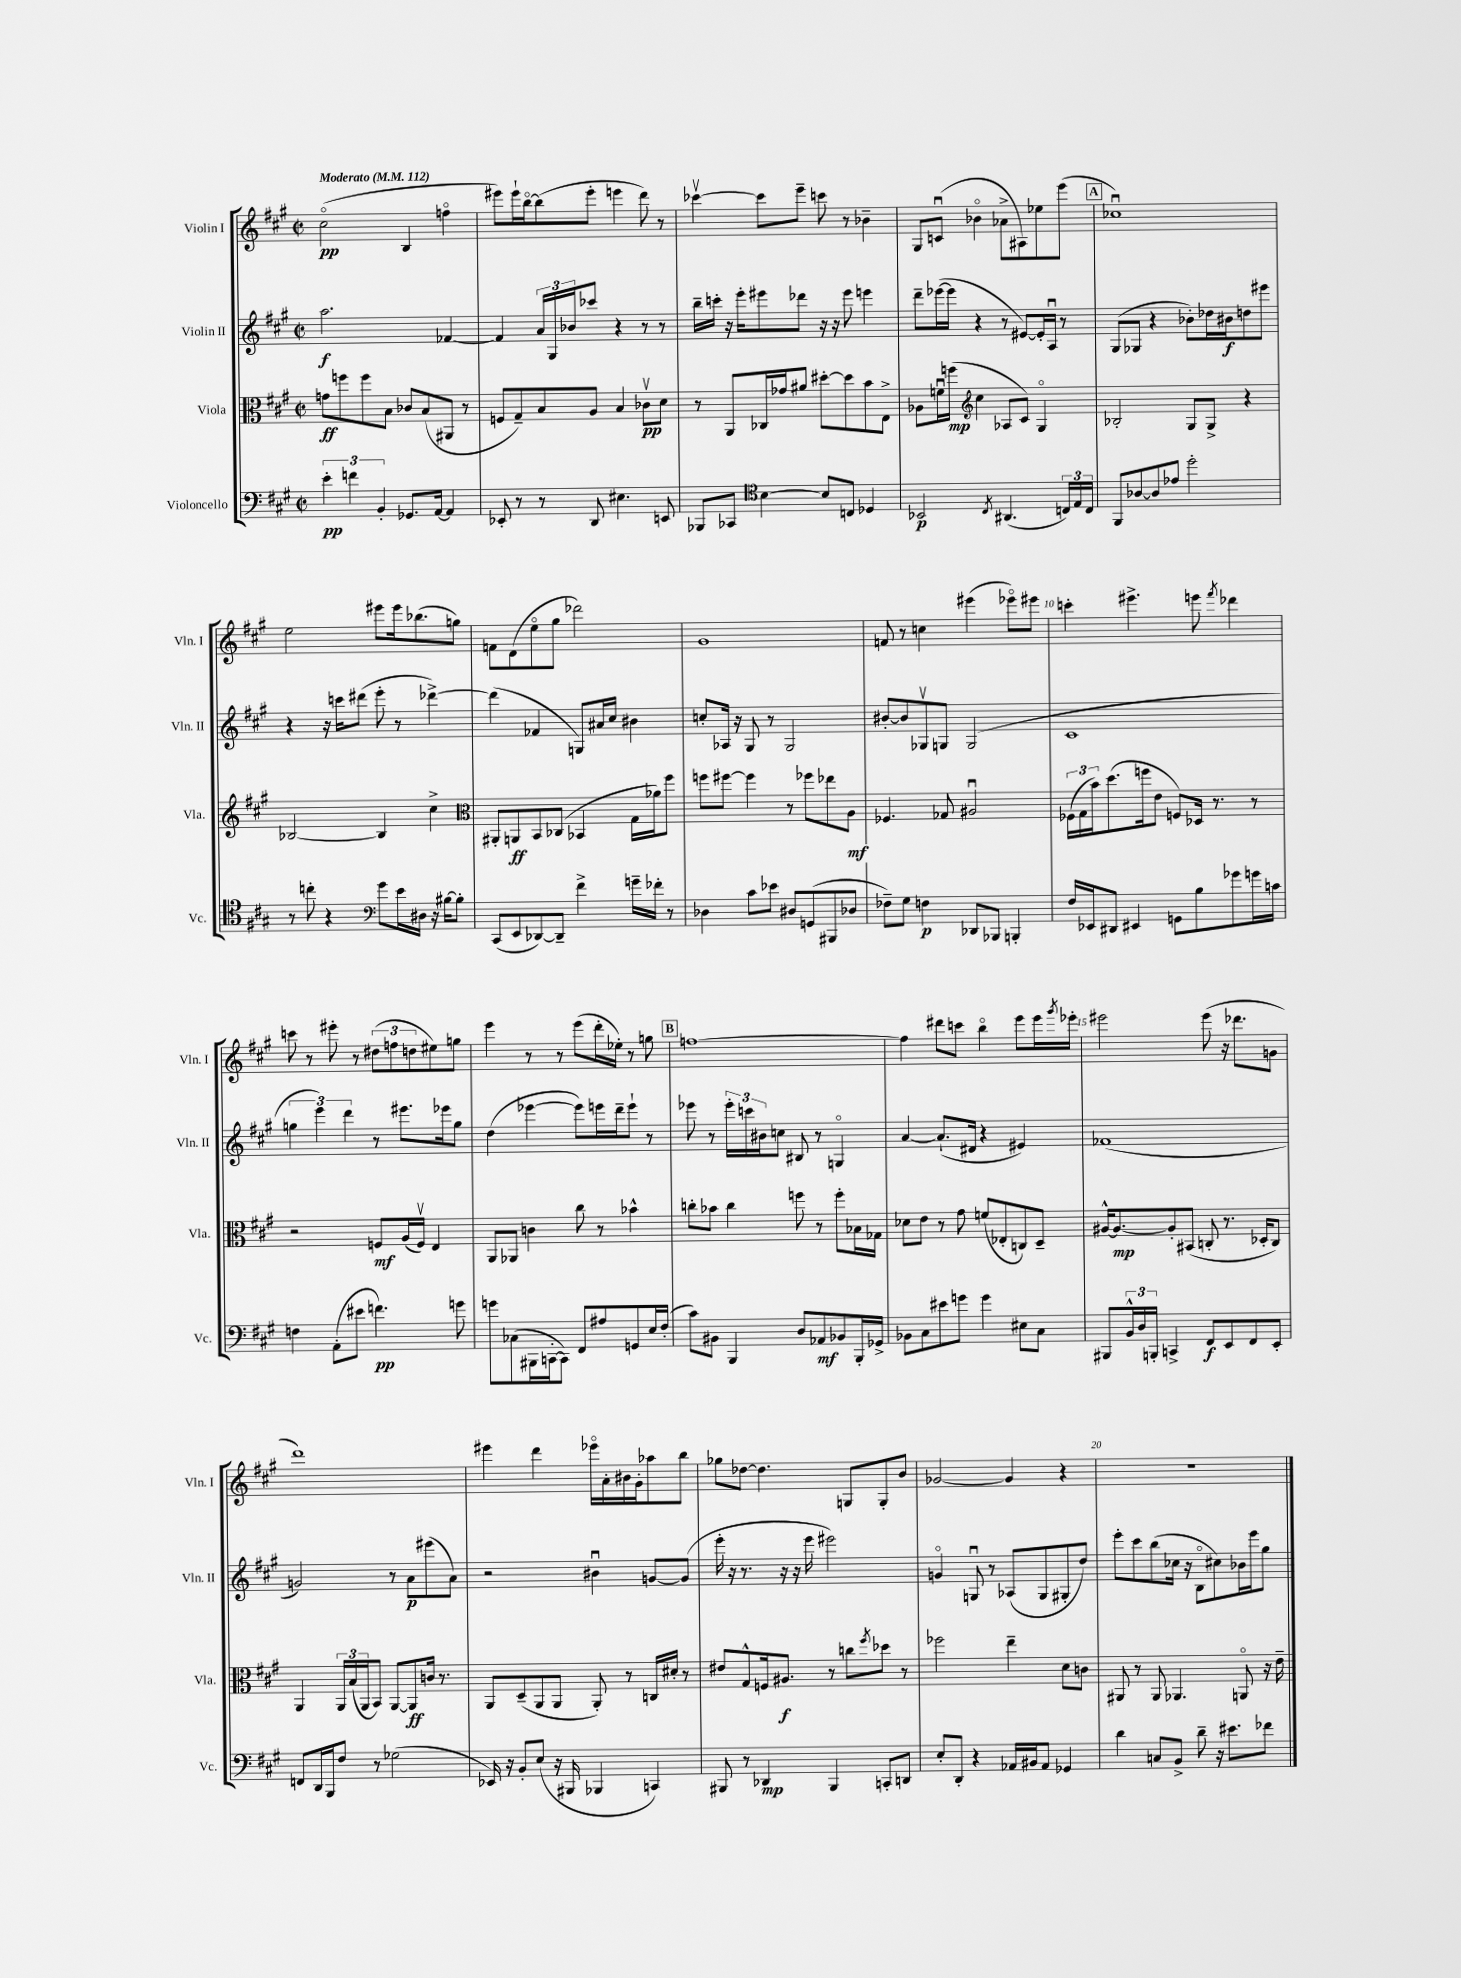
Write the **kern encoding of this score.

**kern	**dynam	**kern	**dynam	**kern	**dynam	**kern	**dynam
*part4	*part4	*part3	*part3	*part2	*part2	*part1	*part1
*staff4	*staff4	*staff3	*staff3	*staff2	*staff2	*staff1	*staff1
*I"Violoncello	*	*I"Viola	*	*I"Violin II	*	*I"Violin I	*
*I'Vc.	*	*I'Vla.	*	*I'Vln. II	*	*I'Vln. I	*
*clefF4	*	*clefC3	*	*clefG2	*	*clefG2	*
*k[f#c#g#]	*	*k[f#c#g#]	*	*k[f#c#g#]	*	*k[f#c#g#]	*
*M2/2	*	*M2/2	*	*M2/2	*	*M2/2	*
*met(c|)	*	*met(c|)	*	*met(c|)	*	*met(c|)	*
*MM112	*	*MM112	*	*MM112	*	*MM112	*
=1	=1	=1	=1	=1	=1	=1	=1
!	!	!	!	!	!	!LO:TX:a:B:t=Moderato	!
6e'\	pp	8gn\L	ff	2.aa\	f	(2cc#\	pp
.	.	8ffn\	.	.	.	.	.
6fn\	.	.	.	.	.	.	.
.	.	8ff\	.	.	.	.	.
6BB'/	.	.	.	.	.	.	.
.	.	8B\J	.	.	.	.	.
8.GG-X/L	.	8c-X/L	.	.	.	4B/	.
.	.	(8B/	.	.	.	.	.
[16AA/Jk	.	.	.	.	.	.	.
4AA/]	.	8AA#X/J	.	[4f-X/	.	4ffn\	.
.	.	8r	.	.	.	.	.
=2	=2	=2	=2	=2	=2	=2	=2
8EE-X'/	.	8Fn/L	.	4f-/]	.	8eee#X\L)	.
8r	.	8G#~/)	.	.	.	16eee#`\L	.
.	.	.	.	.	.	[16bb\J	.
8r	.	8B/	.	24a/LL	.	(8bb\]	.
.	.	.	.	24G#/	.	.	.
.	.	.	.	24b-X/J	.	.	.
8DD/	.	8A/J	.	8ccc-X/J	.	8eee#'\J	.
4.E#X\	.	4B/	.	4r	.	4eeen\	.
.	.	8c-Xv\L	pp	8r	.	8ddd\)	.
8EEn/	.	8d\J	.	8r	.	8r	.
=3	=3	=3	=3	=3	=3	=3	=3
8BBB-X/L	.	8r	.	16bb~\LL	.	[4ccc-Xv\	.
.	.	.	.	16cccn'\JJ	.	.	.
8CC-X/J	.	8AA/L	.	16r	.	.	.
.	.	.	.	16eee'\KL	.	.	.
*clefC4	*	*	*	*	*	*	*
[4B\	.	16C-X/L	.	8eee#X\	.	8ccc-\L]	.
.	.	16g-X/J	.	.	.	.	.
.	.	8a#X/J	.	8ddd-X\J	.	8eee~\J	.
8B/L]	.	[8dd#X'\L	.	16r	.	8cccn\	.
.	.	.	.	16r	.	.	.
8Cn/J	.	8dd#\]	.	8eee#\	.	8r	.
4D-X/	.	8b\	.	4eeen\	.	4b-X~\	.
.	.	8E^\J	.	.	.	.	.
=4	=4	=4	=4	=4	=4	=4	=4
2BB-X/	p	8A-X\L	.	8ddd~\L	.	8G#/L	.
.	.	16fnu\L	.	([16eee-X\L	.	(8cnu/J	.
.	.	(16ffn\JJ	mp	16eee-\JJ]	.	.	.
*	*	*clefG2	*	*	*	*	*
.	.	4cc#\	.	4r	.	4b-X\	.
8qC#/	.	.	.	.	.	.	.
(4.AA#X/	.	8A-X/L	.	8r	.	8a-X^\L	.
.	.	8c#/J)	.	[8e#X/L)	.	8A#X\)	.
.	.	4G#/	.	16e#'/L]	.	8ee-X\	.
.	.	.	.	16Au/JJ	.	.	.
24Cn/LL)	.	.	.	8r	.	(8eee\J	.
24E/	.	.	.	.	.	.	.
24C/JJ	.	.	.	.	.	.	.
!!LO:REH:place=s1:t=A
=5	=5	=5	=5	=5	=5	=5	=5
8FF#/L	.	2B-X'/	.	(8G#/L	.	1cc-Xu)	.
[8A-X/	.	.	.	8G-X/J	.	.	.
8A-/]	.	.	.	4r	.	.	.
8e-X/J	.	.	.	.	.	.	.
2dd'\	.	8G#/L	.	8b-X'\L)	.	.	.
.	.	8G#^/J	.	16dd-X\L	.	.	.
.	.	.	.	16b#X\J	f	.	.
.	.	4r	.	8ddn\	.	.	.
.	.	.	.	8eee#X\J	.	.	.
!!LO:LB:g=z
=6	=6	=6	=6	=6	=6	=6	=6
8r	.	[2B-X/	.	4r	.	2ee\	.
8ccn'\	.	.	.	.	.	.	.
4r	.	.	.	16r	.	.	.
.	.	.	.	16cccn\KL	.	.	.
.	.	.	.	(8ddd#X\J	.	.	.
*clefF4	*	*	*	*	*	*	*
8g#\L	.	4B-/]	.	8eee'\	.	8eee#X\L	.
16e\L	.	.	.	8r	.	16eee#\k	.
16D#X\JJ	.	.	.	.	.	(8.bb-X\	.
16r	.	4cc#^\	.	[4ddd-X^\)	.	.	.
[16B#X\KL	.	.	.	.	.	.	.
8B#'\J]	.	.	.	.	.	8ggn\J)	.
=7	=7	=7	=7	=7	=7	=7	=7
*	*	*clefC3	*	*	*	*	*
(8CC#/L	.	8AA#X'/L	.	(4ddd-\]	.	8fn\L	.
8EE/	.	8AAn/	ff	.	.	(8d\	.
[8DD-X/)	.	8BB/	.	4f-X/	.	8ee\	.
8DD-~/J]	.	(8C-X/J	.	.	.	8gg#\J	.
4f#^\	.	4BB-X/	.	8Gn/L)	.	2ddd-X\)	.
.	.	.	.	16a#X/L	.	.	.
.	.	.	.	16cc#/JJ	.	.	.
16gn~\LL	.	16G#\LL	.	4b#X\	.	.	.
16f-X'\JJ	.	16a-X\J)	.	.	.	.	.
8r	.	8ff#\J	.	.	.	.	.
=8	=8	=8	=8	=8	=8	=8	=8
4D-X\	.	8ffn\L	.	8ccn'/L	.	1g#	.
.	.	[8ff#X\J	.	16A-X/Jk	.	.	.
.	.	.	.	16r	.	.	.
8c#\L	.	4ff#\]	.	8G#/	.	.	.
8e-X\J	.	.	.	8r	.	.	.
8D#X/L	.	8r	.	2G#/	.	.	.
(8GGn/	.	8ff-X\L	.	.	.	.	.
8BBB#X/	.	8ee-X\	.	.	.	.	.
8D-X/J	.	8A\J	mf	.	.	.	.
=9	=9	=9	=9	=9	=9	=9	=9
8F-X~\L)	.	4.F-X/	.	[8b#X'/L	.	8fn/	.
8G#\J	.	.	.	8b#/]	.	8r	.
4Fn\	p	.	.	8G-Xv/	.	4ccn\	.
.	.	8G-X/	.	8Gn/J	.	.	.
8DD-X/L	.	2A#Xu/	.	(2G/	.	(4eee#X\	.
8BBB-X/J	.	.	.	.	.	.	.
4BBBn'/	.	.	.	.	.	8eee-X\L)	.
.	.	.	.	.	.	8eee#X\J	.
=10	=10	=10	=10	=10	=10	=10	=10
16F#/LL	.	(24F-X\LL	.	1c#	.	4cccn'\	.
.	.	24G#\	.	.	.	.	.
16EE-X/J	.	.	.	.	.	.	.
.	.	24b\J)	.	.	.	.	.
8DD#X/J	.	(8.dd\	.	.	.	.	.
4EE#X/	.	.	.	.	.	4.eee#X^\	.
.	.	16ffn\k	.	.	.	.	.
.	.	8e\J	.	.	.	.	.
8GGn\L	.	8Fn/L)	.	.	.	.	.
8B\	.	16D-X/Jk	.	.	.	8eeen\	.
.	.	8.r	.	.	.	.	.
.	.	.	.	.	.	8qfff#/	.
8g-X\	.	.	.	.	.	4ddd-X\	.
16gn\L	.	8r	.	.	.	.	.
16cn\JJ	.	.	.	.	.	.	.
!!LO:LB:g=z
=11	=11	=11	=11	=11	=11	=11	=11
4Fn\	.	2r	.	6ggn\	.	8cccn\	.
.	.	.	.	.	.	8r	.
.	.	.	.	6eee\)	.	.	.
(8AA'\L	.	.	.	.	.	8eee#X'\	.
.	.	.	.	6ddd\	.	.	.
8e#X\J	.	.	.	.	.	8r	.
4.fn\)	pp	8Fn/L	mf	8r	.	(12dd#X\L	.
.	.	.	.	.	.	12ffn\	.
.	.	(16A/L	.	8.eee#X\L	.	.	.
.	.	.	.	.	.	12ddn\	.
.	.	16Fv/JJ)	.	.	.	.	.
.	.	4E/	.	.	.	8ee#X\)	.
.	.	.	.	16eee-X\k	.	.	.
8gn\	.	.	.	8gg\J	.	8ggn\J	.
=12	=12	=12	=12	=12	=12	=12	=12
8gn\L	.	8AA/L	.	(4dd\	.	4eee\	.
(8C-X\	.	8AA-X/J	.	.	.	.	.
16BBB#X\L	.	4cn\	.	[4eee-X\	.	8r	.
[16CCn'\J	.	.	.	.	.	.	.
8CC\J])	.	.	.	.	.	8r	.
8FF#/L	.	8cc#\	.	8eee-\L])	.	(8eee\L	.
8A#X/	.	8r	.	16eeen\L	.	16ddd'\L	.
.	.	.	.	16ddd~\J	.	16ee-X'\JJ)	.
8GGn/	.	4b-X^^\	.	8eee`\J	.	8r	.
16E/L	.	.	.	8r	.	8ggn\	.
(16F#'/JJ	.	.	.	.	.	.	.
!!LO:REH:place=s1:t=B
=13	=13	=13	=13	=13	=13	=13	=13
8c#\L)	.	8ccn'\L	.	8eee-X\	.	[1ffn	.
8BB#X\J	.	8b-X\J	.	8r	.	.	.
4BBB/	.	4cc\	.	24eee-'\LL	.	.	.
.	.	.	.	24cccn\	.	.	.
.	.	.	.	24b#X\J	.	.	.
.	.	.	.	8ccn\J	.	.	.
8D/L	.	8ffn\	.	8B#X/	.	.	.
8AA-X/	mf	8r	.	8r	.	.	.
8BB-X/	.	8ff'\L	.	4Gn/	.	.	.
16BBB'/L	.	16B-X\L	.	.	.	.	.
16GG-X^/JJ	.	16G-X\JJ	.	.	.	.	.
=14	=14	=14	=14	=14	=14	=14	=14
8BB-X\L	.	8d-X\L	.	[4a/	.	4ff\]	.
8C#\	.	8e\J	.	.	.	.	.
8e#X\	.	8r	.	(8.a`/L]	.	8ddd#X\L	.
8gn\J	.	8g#\	.	.	.	8cccn\J	.
.	.	.	.	16d#X/Jk	.	.	.
4g\	.	(8fn/L	.	4r	.	4bb\	.
.	.	8E-X'/	.	.	.	.	.
8E#X\L	.	8Cn/)	.	4e#X/)	.	8eee\L	.
8C#\J	.	8D~/J	.	.	.	16eee\L	.
.	.	.	.	.	.	8qggg#/	.
.	.	.	.	.	.	16eee-X'\JJ	.
=15	=15	=15	=15	=15	=15	=15	=15
8BBB#X/L	.	[16A#X^^/KL	.	(1f-X	.	2eee#X\	.
.	.	8.A#/_	mp	.	.	.	.
24BB^^/L	.	.	.	.	.	.	.
24D/	.	.	.	.	.	.	.
24BBBn'/JJ	.	.	.	.	.	.	.
4CCn^/	.	8A#'/]	.	.	.	.	.
.	.	(8BB#X/J	.	.	.	.	.
8FF#/L	f	8Cn'/	.	.	.	(8eee#\	.
8EE/	.	8.r	.	.	.	16r	.
.	.	.	.	.	.	8.ddd-X\L	.
8FF#/	.	.	.	.	.	.	.
.	.	16D-X'/KL	.	.	.	.	.
8EE'/J	.	8C/J)	.	.	.	8gn\J	.
!!LO:LB:g=z
=16	=16	=16	=16	=16	=16	=16	=16
8FFn/L	.	4AA/	.	2gn/)	.	1ddd)	.
16DD/L	.	.	.	.	.	.	.
16BBB/J	.	.	.	.	.	.	.
8F#/J	.	24AA/LL	.	.	.	.	.
.	.	(24B/	.	.	.	.	.
.	.	24AA/J	.	.	.	.	.
8r	.	8BB/J)	.	.	.	.	.
(2G-X\	.	[8AA/L	.	8r	.	.	.
.	.	8AA/]	ff	8a\L	p	.	.
.	.	16cn/Jk	.	(8eee#X\	.	.	.
.	.	8.r	.	.	.	.	.
.	.	.	.	8a\J)	.	.	.
=17	=17	=17	=17	=17	=17	=17	=17
16EE-X/)	.	8AA/L	.	2r	.	4eee#X\	.
16r	.	.	.	.	.	.	.
8BB'/L	.	(8D~/	.	.	.	.	.
(8E/J	.	8AA/	.	.	.	4ddd\	.
16r	.	8AA/J	.	.	.	.	.
16BBB#X/	.	.	.	.	.	.	.
4BBB-X/	.	8AA'/)	.	4b#Xu\	.	16eee-X\LL	.
.	.	.	.	.	.	16a'\	.
.	.	8r	.	.	.	16b#X\	.
.	.	.	.	.	.	16g#'\J	.
4CCn/)	.	16Cn/LL	.	[8gn/L	.	8aa-X\	.
.	.	16d#X'/JJ	.	.	.	.	.
.	.	8r	.	(8g/J]	.	8bb\J	.
=18	=18	=18	=18	=18	=18	=18	=18
8BBB#X/	.	8e#X/L	.	16eee'\	.	8gg-X\L	.
.	.	.	.	16r	.	.	.
8r	.	8G#^^/	.	8.r	.	[8dd-X\J	.
4DD-X/	mp	16Fn/k	.	.	.	4.dd-\]	.
.	.	8.A#X/J	f	16r	.	.	.
.	.	.	.	16r	.	.	.
.	.	.	.	16eee\	.	.	.
4BBB#/	.	8r	.	2eee#X\)	.	.	.
.	.	8ccn\L	.	.	.	8Gn/L	.
.	.	8qff#/	.	.	.	.	.
8CCn'/L	.	8dd-X\J	.	.	.	8G'/	.
8DDn/J	.	8r	.	.	.	8b/J	.
=19	=19	=19	=19	=19	=19	=19	=19
8E'/L	.	2ff-X\	.	4gn/	.	[2g-X/	.
8DD'/J	.	.	.	.	.	.	.
4r	.	.	.	8Gnu/	.	.	.
.	.	.	.	8r	.	.	.
16AA-X/LL	.	4ee~\	.	(8A-X/L	.	4g-/]	.
16BB#X/J	.	.	.	.	.	.	.
8AA-/J	.	.	.	8G/	.	.	.
4GG-X/	.	8d\L	.	8G#X'/	.	4r	.
.	.	8cn\J	.	8dd/J)	.	.	.
=20	=20	=20	=20	=20	=20	=20	=20
4d\	.	8AA#X/	.	8eee'\L	.	1r	.
.	.	8r	.	8ccc#\	.	.	.
8Cn/L	.	8AA#/	.	(8bb\	.	.	.
8BB^/J	.	4.AA-X/	.	16cc-X\Jk	.	.	.
.	.	.	.	16r	.	.	.
8d~\	.	.	.	8B\L	.	.	.
16r	.	.	.	8cc#X\)	.	.	.
8.e#X\L	.	.	.	.	.	.	.
.	.	8AAn/	.	16b-X\L	.	.	.
.	.	.	.	16eee\J	.	.	.
8f-X\J	.	16r	.	8gg#\J	.	.	.
.	.	16e~\	.	.	.	.	.
==	==	==	==	==	==	==	==
*-	*-	*-	*-	*-	*-	*-	*-
